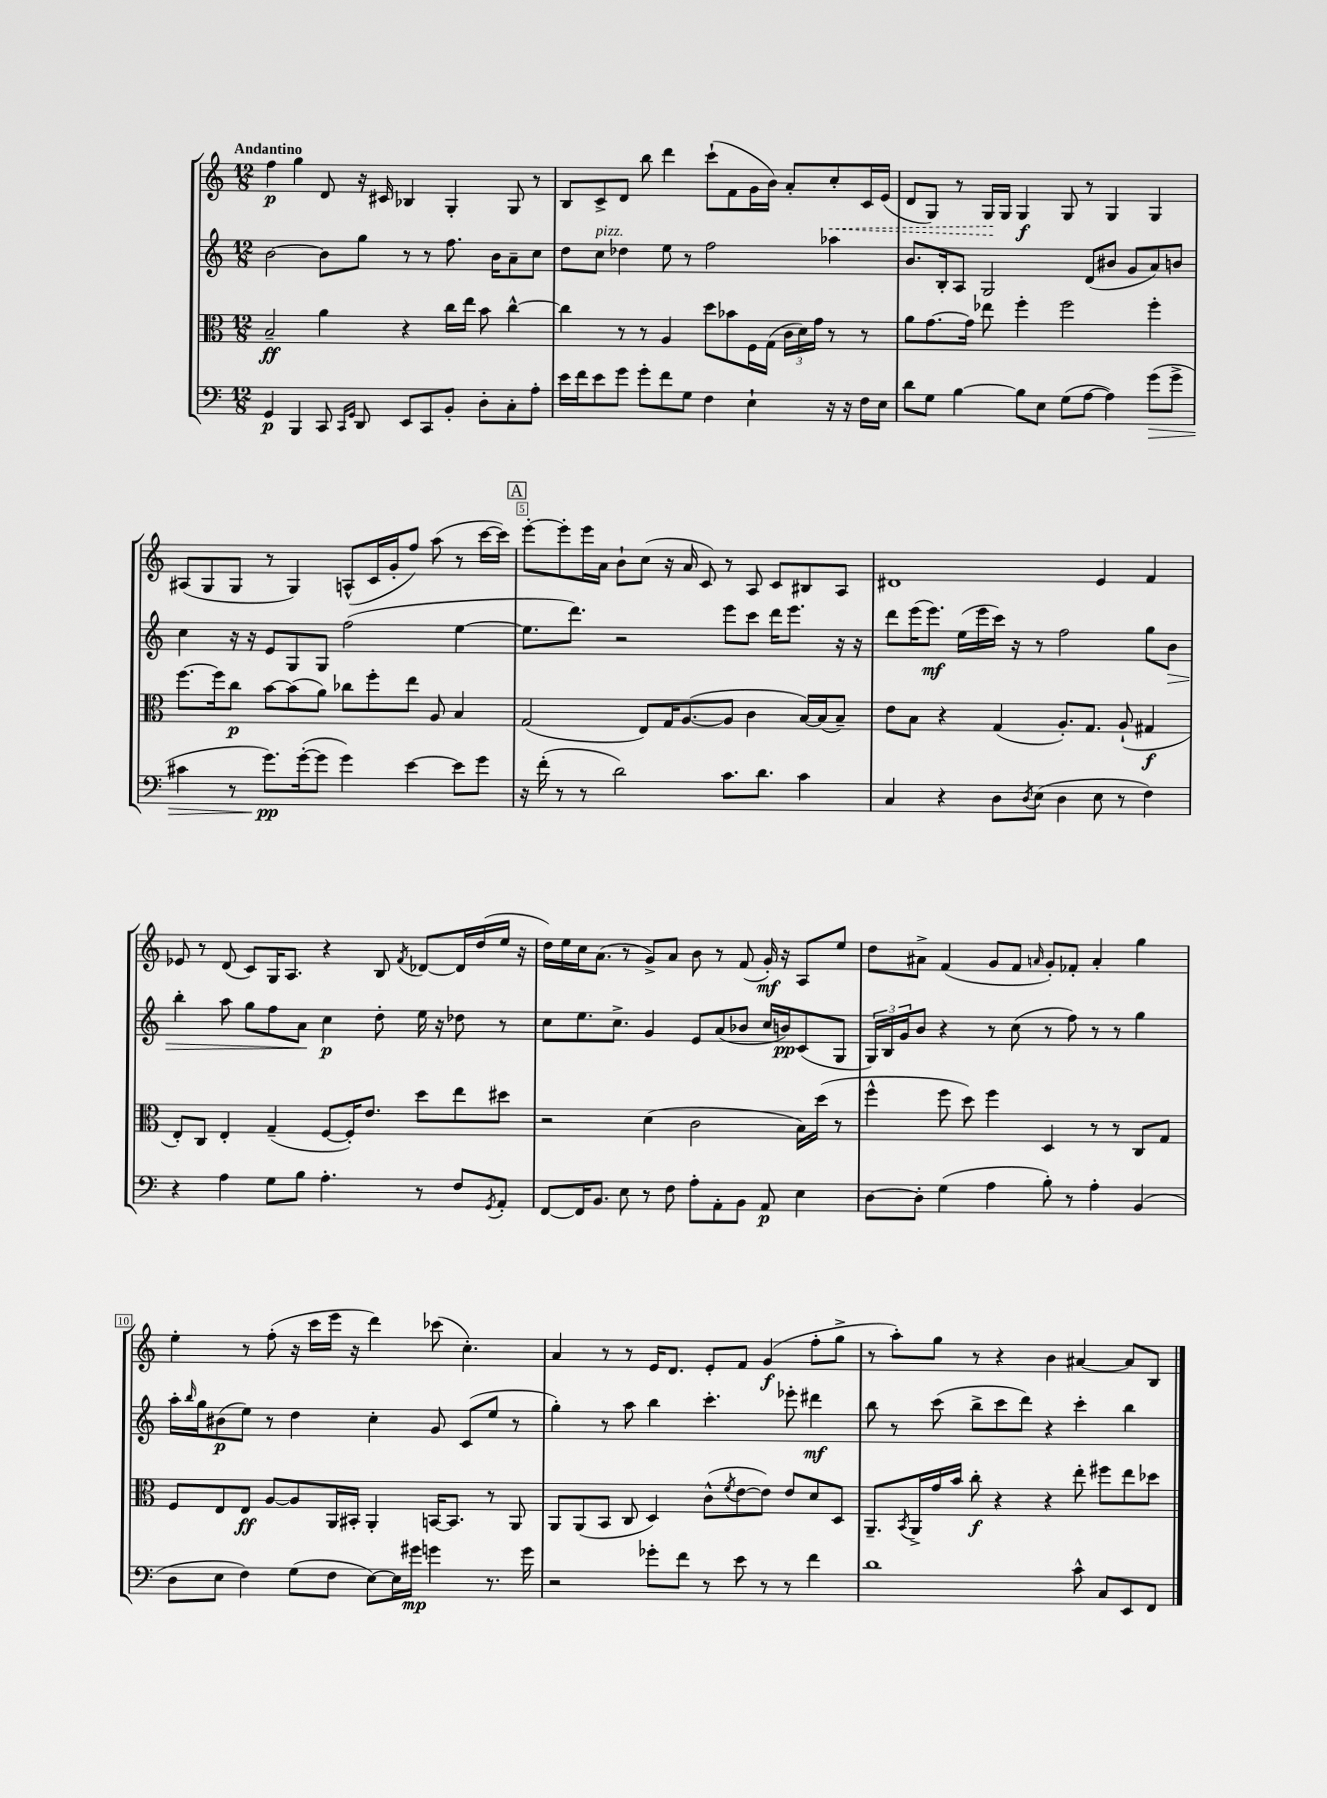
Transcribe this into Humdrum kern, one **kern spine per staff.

**kern	**dynam	**kern	**dynam	**kern	**dynam	**kern	**dynam
*part4	*part4	*part3	*part3	*part2	*part2	*part1	*part1
*staff4	*staff4	*staff3	*staff3	*staff2	*staff2	*staff1	*staff1
*clefF4	*	*clefC3	*	*clefG2	*	*clefG2	*
*k[]	*	*k[]	*	*k[]	*	*k[]	*
*M12/8	*	*M12/8	*	*M12/8	*	*M12/8	*
=1	=1	=1	=1	=1	=1	=1	=1
!	!	!	!	!	!	!LO:TX:a:B:t=Andantino	!
4GG/	p	2B~/	ff	[2b\	.	4ff\	p
4BBB/	.	.	.	.	.	4gg\	.
8CC/	.	4a\	.	8b\L]	.	8d/	.
16qqCC/LL	.	.	.	.	.	.	.
16qqGG/JJ	.	.	.	.	.	.	.
8DD/	.	.	.	8gg\J	.	16r	.
.	.	.	.	.	.	16c#X/	.
8EE/L	.	4r	.	8r	.	4B-X/	.
8CC/	.	.	.	8r	.	.	.
8BB'/J	.	16cc\LL	.	8.ff\	.	4G'/	.
.	.	16ee\JJ	.	.	.	.	.
8D'\L	.	8b\	.	.	.	.	.
.	.	.	.	16b\KL	.	.	.
8C'\	.	[4cc^^\	.	8a~\	.	8G/	.
8A'\J	.	.	.	8cc\J	.	8r	.
=2	=2	=2	=2	=2	=2	=2	=2
16e\LL	.	4cc\]	.	8dd\L	.	8B/L	.
16f\J	.	.	.	.	.	.	.
!	!	!	!	!LO:TX:a:i:t=pizz.	!	!	!
8e\	.	.	.	8cc\J	.	8c^/	.
8g\J	.	8r	.	4dd-X\	.	8d/J	.
8g'\L	.	8r	.	.	.	8bb\	.
8f\	.	4A/	.	8ee\	.	4ddd\	.
8G\J	.	.	.	8r	.	.	.
4F\	.	8dd\L	.	2ff\	.	(8ccc`\L	.
.	.	8b-X\	.	.	.	8f\	.
4E`\	.	16F\L	.	.	.	16g\L	.
.	.	(16G\JJ	.	.	.	16b\JJ)	.
.	.	24c\LL	.	.	.	8a'/L	.
.	.	24d\)	.	.	.	.	.
.	.	24g\JJ	.	.	.	.	.
!	!	!	!	!	!	!	!LO:HP:b
16r	.	8r	.	4aa-X\	.	8cc'/	<
16r	.	.	.	.	.	.	.
16F\LL	.	8r	.	.	.	16c/L	.
16E\JJ	.	.	.	.	.	(16e/JJ	.
=3	=3	=3	=3	=3	=3	=3	=3
8d\L	.	8a\L	.	8.b/L	.	8d/L	.
8G\J	.	[8.g\	.	.	.	8G/J)	.
.	.	.	.	16B'/k	.	.	.
[4B\	.	.	.	8A/J	.	8r	.
.	.	16g\Jk]	.	.	.	.	.
.	.	8ee-X\	.	2G/	.	16G/LL	.
.	.	.	.	.	.	16G/JJ	[
8B\L]	.	4ff'\	.	.	.	4G/	f
8E\J	.	.	.	.	.	.	.
(8G\L	.	2ff\	.	.	.	8G/	.
[8A\J	.	.	.	(8d/L	.	8r	.
4A\])	.	.	.	8b#X/J	.	4G/	.
.	.	.	.	8g/L	.	.	.
!	!LO:HP:b	!	!	!	!	!	!
(8g\L	>	4ff'\	.	8a/)	.	4G/	.
8g^\J	.	.	.	8bn/J	.	.	.
!!LO:LB:g=z
=4	=4	=4	=4	=4	=4	=4	=4
4c#X\	.	[8.ff\L	.	4cc\	.	(8A#X/L	.
.	.	.	.	.	.	8G/	.
.	.	16ff\k]	.	.	.	.	.
8r	.	8cc\J	p	16r	.	8G/J	.
.	.	.	.	16r	.	.	.
8.g\L)	pp	[8b\L	.	8e/L	.	8r	.
.	.	(8b\]	.	8G/	.	4G/)	.
([16g'\k	]	.	.	.	.	.	.
8g\J]	.	8a\J)	.	8G/J	.	.	.
4g\)	.	8cc-X\L	.	(2ff\	.	(8An^^/L	.
.	.	8ff'\	.	.	.	16c/L	.
.	.	.	.	.	.	16g'/J	.
[4e\	.	8ee\J	.	.	.	8ff/J)	.
.	.	8A/	.	.	.	(8aa\	.
8e\L]	.	4B/	.	[4ee\	.	8r	.
8g\J	.	.	.	.	.	[16ccc\LL	.
.	.	.	.	.	.	16ccc\JJ])	.
!!LO:REH:place=s1:t=A
=5	=5	=5	=5	=5	=5	=5	=5
16r	.	(2G/	.	8.ee\L]	.	[8eee'\L	.
(16f'\	.	.	.	.	.	.	.
8r	.	.	.	.	.	8eee'\]	.
.	.	.	.	8.ddd\J)	.	.	.
8r	.	.	.	.	.	16eee\L	.
.	.	.	.	.	.	16a\JJ	.
2d\)	.	.	.	2r	.	8b`\L	.
.	.	8E/L)	.	.	.	(8cc\J	.
.	.	16G/K	.	.	.	16r	.
.	.	([8.A/	.	.	.	16a/	.
.	.	.	.	.	.	8c/)	.
8.c\L	.	8A/J]	.	8eee\L	.	8r	.
.	.	4c\	.	8ccc\J	.	8A/	.
8.d\J	.	.	.	.	.	.	.
.	.	.	.	16ddd\KL	.	8c/L	.
.	.	.	.	8.eee\J	.	.	.
4c\	.	[16B/LL)	.	.	.	8B#X/	.
.	.	(16B/J]	.	.	.	.	.
.	.	8B~/J)	.	16r	.	8A/J	.
.	.	.	.	16r	.	.	.
=6	=6	=6	=6	=6	=6	=6	=6
4C/	.	8e\L	.	8ddd\L	.	1d#X	.
.	.	8B\J	.	(16eee\K	.	.	.
.	.	.	.	8.eee\J)	mf	.	.
4r	.	4r	.	.	.	.	.
.	.	.	.	(16ee\LL	.	.	.
.	.	.	.	16eee\	.	.	.
8D\L	.	(4G/	.	16ccc\JJ)	.	.	.
.	.	.	.	16r	.	.	.
8qD/	.	.	.	.	.	.	.
(8E\J	.	.	.	8r	.	.	.
4D\	.	8.A'/L)	.	2ff\	.	.	.
.	.	8.G/J	.	.	.	.	.
8E\	.	.	.	.	.	4e/	.
8r	.	(8A`/	.	.	.	.	.
4F\)	.	4G#X/	f	8gg\L	.	4f/	.
!	!	!	!	!	!LO:HP:b	!	!
.	.	.	.	8b\J	>	.	.
!!LO:LB:g=z
=7	=7	=7	=7	=7	=7	=7	=7
4r	.	8E'/L)	.	4bb'\	.	8e-X/	.
.	.	8C/J	.	.	.	8r	.
4A\	.	4E'/	.	8aa\	.	(8d/	.
.	.	.	.	8gg\L	.	8c/L)	.
8G\L	.	(4G~/	.	8ff\	.	16G/K	.
.	.	.	.	.	.	8.A/J	.
8B\J	.	.	.	8a\J	.	.	.
4.A'\	.	[8F/L	.	4cc\	] p	4r	.
.	.	16F'/K])	.	.	.	.	.
.	.	8.e/J	.	.	.	.	.
.	.	.	.	8dd'\	.	8B/	.
.	.	.	.	.	.	8qf/	.
8r	.	8dd\L	.	16ee\	.	[8d-X/L	.
.	.	.	.	16r	.	.	.
8F/L	.	8ee\	.	8dd-X\	.	16d-/L]	.
.	.	.	.	.	.	(16dd/	.
8qGG/	.	.	.	.	.	.	.
8AA'/J	.	8dd#X\J	.	8r	.	16ee/JJ	.
.	.	.	.	.	.	16r	.
=8	=8	=8	=8	=8	=8	=8	=8
[8FF/L	.	2r	.	8cc\L	.	16dd\LL)	.
.	.	.	.	.	.	16ee\	.
16FF/K]	.	.	.	8.ee\	.	16cc\J	.
8.BB/J	.	.	.	.	.	(8.a\J	.
.	.	.	.	8.cc^\J	.	.	.
8E\	.	.	.	.	.	8r	.
8r	.	(4d\	.	4g/	.	8g^/L)	.
8F\	.	.	.	.	.	8a/J	.
8A'\L	.	2c\	.	8e/L	.	8b\	.
8AA'\	.	.	.	(8a/	.	8r	.
8BB\J	.	.	.	8b-X/J	.	(8f/	.
8AA/	p	.	.	16cc/LL	.	16g'/)	mf
.	.	.	.	16bn/J)	pp	16r	.
4E\	.	16B\LL)	.	(8c/	.	8A/L	.
.	.	(16dd\JJ	.	.	.	.	.
.	.	8r	.	8G/J	.	8ee/J	.
=9	=9	=9	=9	=9	=9	=9	=9
[8D\L	.	4ff^^\	.	24G/LL)	.	8dd\L	.
.	.	.	.	24B/	.	.	.
.	.	.	.	24g/J	.	.	.
8D'\J]	.	.	.	8b/J	.	8a#X^\J	.
(4G\	.	8ff\	.	4r	.	(4f/	.
.	.	8dd\)	.	.	.	.	.
4A\	.	4ff\	.	8r	.	8g/L	.
.	.	.	.	(8cc\	.	8f/J	.
.	.	.	.	.	.	16qqan/	.
8B'\)	.	4D/	.	8r	.	8g'/L)	.
8r	.	.	.	8ff\)	.	8f-X'/J	.
4A'\	.	8r	.	8r	.	4a'/	.
.	.	8r	.	8r	.	.	.
(4BB/	.	8C/L	.	4gg\	.	4gg\	.
.	.	8G/J	.	.	.	.	.
!!LO:LB:g=z
=10	=10	=10	=10	=10	=10	=10	=10
8D\L	.	8F/L	.	16aa'\LL	.	4ee'\	.
.	.	.	.	16qqbb/	.	.	.
.	.	.	.	16gg\J	.	.	.
8E\J	.	8E/	.	(8b#X\	p	.	.
4F\)	.	8E/J	ff	8ee\J)	.	8r	.
.	.	[8A/L	.	8r	.	(8ff'\	.
(8G\L	.	8A/]	.	4dd\	.	16r	.
.	.	.	.	.	.	16ccc\LL	.
8F\J	.	16AA/L	.	.	.	16eee\JJ	.
.	.	16BB#X'/JJ	.	.	.	16r	.
[8E\L)	.	4AA'/	.	4cc'\	.	4ddd\)	.
16E\L]	.	.	.	.	.	.	.
16g#X\JJ	mp	.	.	.	.	.	.
4gn\	.	[16BBn/KL	.	8g/	.	(8ccc-X\	.
.	.	8.BB/J]	.	.	.	.	.
.	.	.	.	(8c/L	.	4.cc'\)	.
8.r	.	8r	.	8ee/J	.	.	.
.	.	8AA/	.	8r	.	.	.
16g\	.	.	.	.	.	.	.
=11	=11	=11	=11	=11	=11	=11	=11
2r	.	8AA/L	.	4gg'\)	.	4a/	.
.	.	(8AA/	.	.	.	.	.
.	.	8BB/J	.	8r	.	8r	.
.	.	8C/	.	8aa\	.	8r	.
8g-X'\L	.	4D/)	.	4bb\	.	16e/KL	.
.	.	.	.	.	.	8.d/J	.
8f\J	.	.	.	.	.	.	.
8r	.	(8c^^\L	.	4.ccc'\	.	8e'/L	.
.	.	8qf/	.	.	.	.	.
8e\	.	[8e\	.	.	.	8f/J	.
8r	.	8e\J])	.	.	.	(4g/	f
8r	.	8e/L	.	8eee-X'\	.	.	.
4f\	.	8d/	.	4ddd#X\	mf	8ff'\L	.
.	.	8D/J	.	.	.	8gg^\J	.
=12	=12	=12	=12	=12	=12	=12	=12
1d	.	8.AA~/L	.	8bb\	.	8r	.
.	.	.	.	8r	.	8aa'\L)	.
.	.	8qBB/	.	.	.	.	.
.	.	16AA^/L	.	.	.	.	.
.	.	16g/	.	(8ccc\	.	8gg\J	.
.	.	16b/JJ	.	.	.	.	.
.	.	8cc'\	f	8bb^\L	.	8r	.
.	.	4r	.	8ccc\	.	4r	.
.	.	.	.	8ddd\J)	.	.	.
.	.	4r	.	4r	.	4b\	.
8c^^\	.	8ee'\	.	4ccc'\	.	[4a#X/	.
8C/L	.	8ff#X\L	.	.	.	.	.
8EE/	.	8ee\	.	4bb\	.	8a#/L]	.
8FF/J	.	8dd-X\J	.	.	.	8B/J	.
==	==	==	==	==	==	==	==
*-	*-	*-	*-	*-	*-	*-	*-
